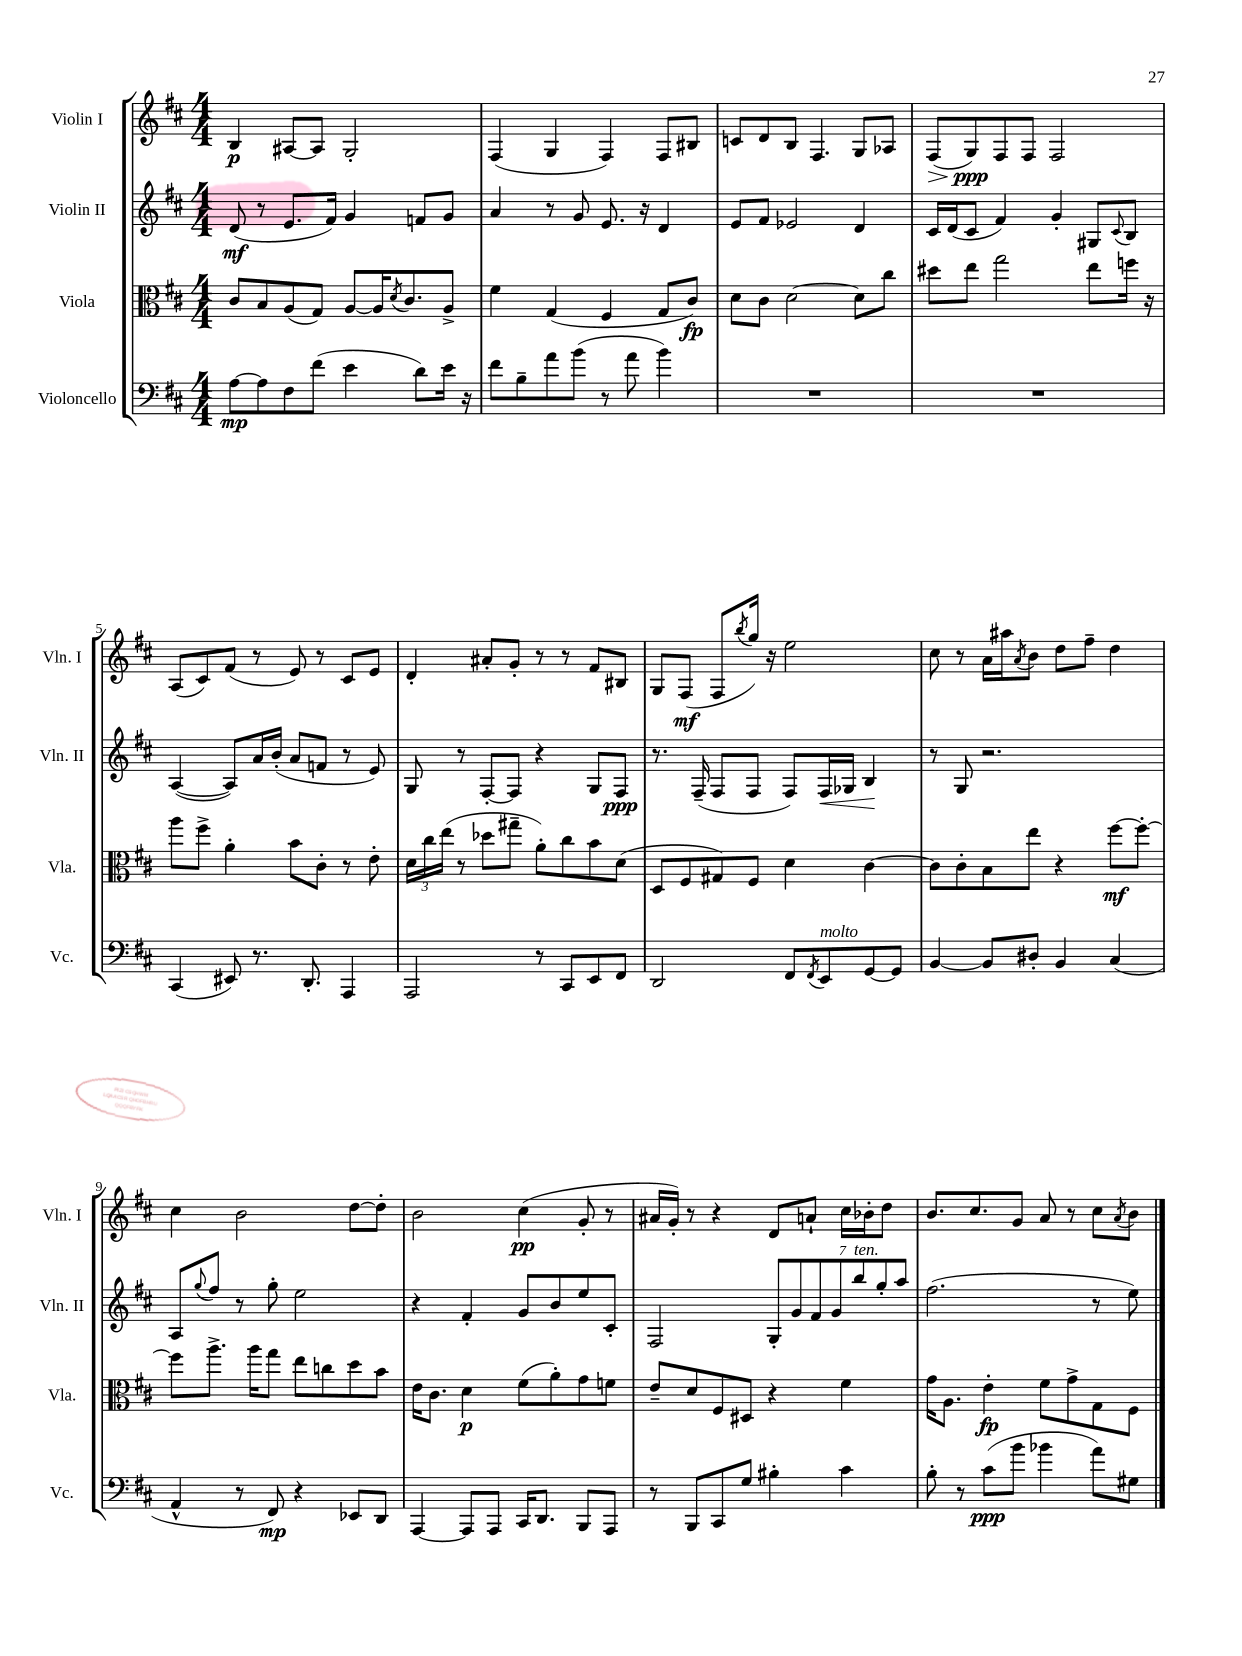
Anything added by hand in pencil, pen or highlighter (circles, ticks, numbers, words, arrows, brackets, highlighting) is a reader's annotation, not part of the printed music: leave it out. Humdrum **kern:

**kern	**kern	**kern	**kern
*staff4	*staff3	*staff2	*staff1
*clefF4	*clefC3	*clefG2	*clefG2
*k[f#c#]	*k[f#c#]	*k[f#c#]	*k[f#c#]
*M4/4	*M4/4	*M4/4	*M4/4
[8A\L	8c#/L	(8d/	4B/
8A\]	8B/	8r	.
8F#\	(8A/	8.e/L	[8A#/L
(8f#\J	8G/J)	.	8A#/]J
.	.	16f#/Jk)	.
4e\	[8A/L	4g/	2G'/
.	16A/]K	.	.
.	8qd/	.	.
.	8.c#/	.	.
8d\L)	.	8f/L	.
16e\Jk	8A^/J	8g/J	.
16r	.	.	.
=	=	=	=
8f#\L	4f#\	4a/	(4F#/
8B~\	.	.	.
8a\	(4G/	8r	4G/
(8b\J	.	8g/	.
8r	4F#/	8.e/	4F#/)
8a\	.	.	.
.	.	16r	.
4b\)	8G/L	4d/	8F#/L
.	8c#/J)	.	8B#/J
=	=	=	=
1r	8d\L	8e/L	8c/L
.	8c#\J	8f#/J	8d/
.	[2d\	2e-/	8B/J
.	.	.	4.F#/
.	8d\]L	4d/	8G/L
.	8cc#\J	.	8A-/J
=	=	=	=
1r	8dd#\L	16c#/LL	(8F#/L
.	.	(16d/J	.
.	8ee\J	8c#/J	8G/)
.	2gg\	4f#/)	8F#/
.	.	.	8F#/J
.	.	4g'/	2F#/
.	8ee\L	8G#/L	.
.	.	8qqc#/	.
.	16ff\Jk	8B/J	.
.	16r	.	.
=	=	=	=
(4CC#/	8aa\L	([4A/	(8A/L
.	8ff#^\J	.	8c#/)
8EE#/)	4a'\	8A/]L)	(8f#/J
8.r	.	16a/L	8r
.	.	(16b'/JJ	.
.	8b\L	8a/L	8e/)
8.DD'/	.	.	.
.	8c#'\J	8f/J	8r
4AAA/	8r	8r	8c#/L
.	8e'\	8e/)	8e/J
=	=	=	=
2AAA/	24d\LL	8G/	4d'/
.	24cc#\	.	.
.	(24ee\JJ	.	.
.	8r	8r	.
.	8dd-\L	[8F#'/L	8a#'/L
.	8gg#~\J	8F#/]J	8g'/J
8r	8a'\L)	4r	8r
8CC#/L	8cc#\	.	8r
8EE/	8b\	8G/L	8f#/L
8FF#/J	(8d\J	8F#/J	8B#/J
=	=	=	=
2DD/	8D/L	8.r	8G/L
.	8F#/	.	(8F#/J
.	.	(16F#~/	.
.	8G#/)	8F#/L	8F#/L
.	.	.	8qbb/
.	8F#/J	8F#/J	16gg/Jk)
.	.	.	16r
8FF#/L	4d\	8F#/L)	2ee\
8qFF#/	.	.	.
8EE/	.	16F#/L	.
.	.	16G-/JJ	.
[8GG/	[4c#\	4B/	.
8GG/]J	.	.	.
=	=	=	=
[4BB/	8c#\]L	8r	8cc#\
.	8c#'\	8G/	8r
8BB/]L	8B\	2.r	16a\LL
.	.	.	16aa#\J
.	.	.	8qa/
8D#'/J	8ee\J	.	8b\J
4BB/	4r	.	8dd\L
.	.	.	8ff#~\J
(4C#/	[8ff#\L	.	4dd\
.	8ff#'\_J	.	.
=	=	=	=
4AA^^/	8ff#\]L	8A/L	4cc#\
.	.	8qqgg/	.
.	8.aa^\J	8ff#/J	.
8r	.	8r	2b\
.	16aa\LK	.	.
8FF#/)	8gg\J	8gg'\	.
4r	8ee\L	2ee\	.
.	8cc\	.	.
8EE-/L	8dd\	.	[8dd\L
8DD/J	8b\J	.	8dd'\]J
=	=	=	=
[4AAA/	16e\LK	4r	2b\
.	8.c#\J	.	.
8AAA/]L	4d\	4f#'/	.
8AAA/J	.	.	.
16CC#/LK	(8f#\L	8g/L	(4cc#\
8.DD/J	.	.	.
.	8a'\)	8b/	.
8BBB/L	8g\	8ee/	8g'/
8AAA/J	8f\J	8c#'/J	8r
=	=	=	=
8r	8e~/L	2F#/	16a#/LL
.	.	.	16g'/JJ)
8BBB/L	8d/	.	8r
8CC#/	8F#/	.	4r
8G/J	8D#/J	.	.
4B#'\	4r	14G'/L	8d/L
.	.	14g/	.
.	.	.	8a`/J
.	.	14f#/	.
.	.	14g/	.
4c#\	4f#\	.	16cc#\LL
.	.	14bb/	.
.	.	.	16b-'\J
.	.	14gg'/	.
.	.	.	8dd\J
.	.	14aa/J	.
=	=	=	=
8B'\	16g\LK	(2.ff#\	8.b/L
.	8.A\J	.	.
8r	.	.	.
.	.	.	8.cc#/
(8c#\L	4e'\	.	.
8b\J	.	.	8g/J
4b-\	8f#\L	.	8a/
.	8g^\	.	8r
8a\L)	8G\	8r	8cc#\L
.	.	.	8qa/
8G#\J	8F#\J	8ee\)	8b\J
==	==	==	==
*-	*-	*-	*-
